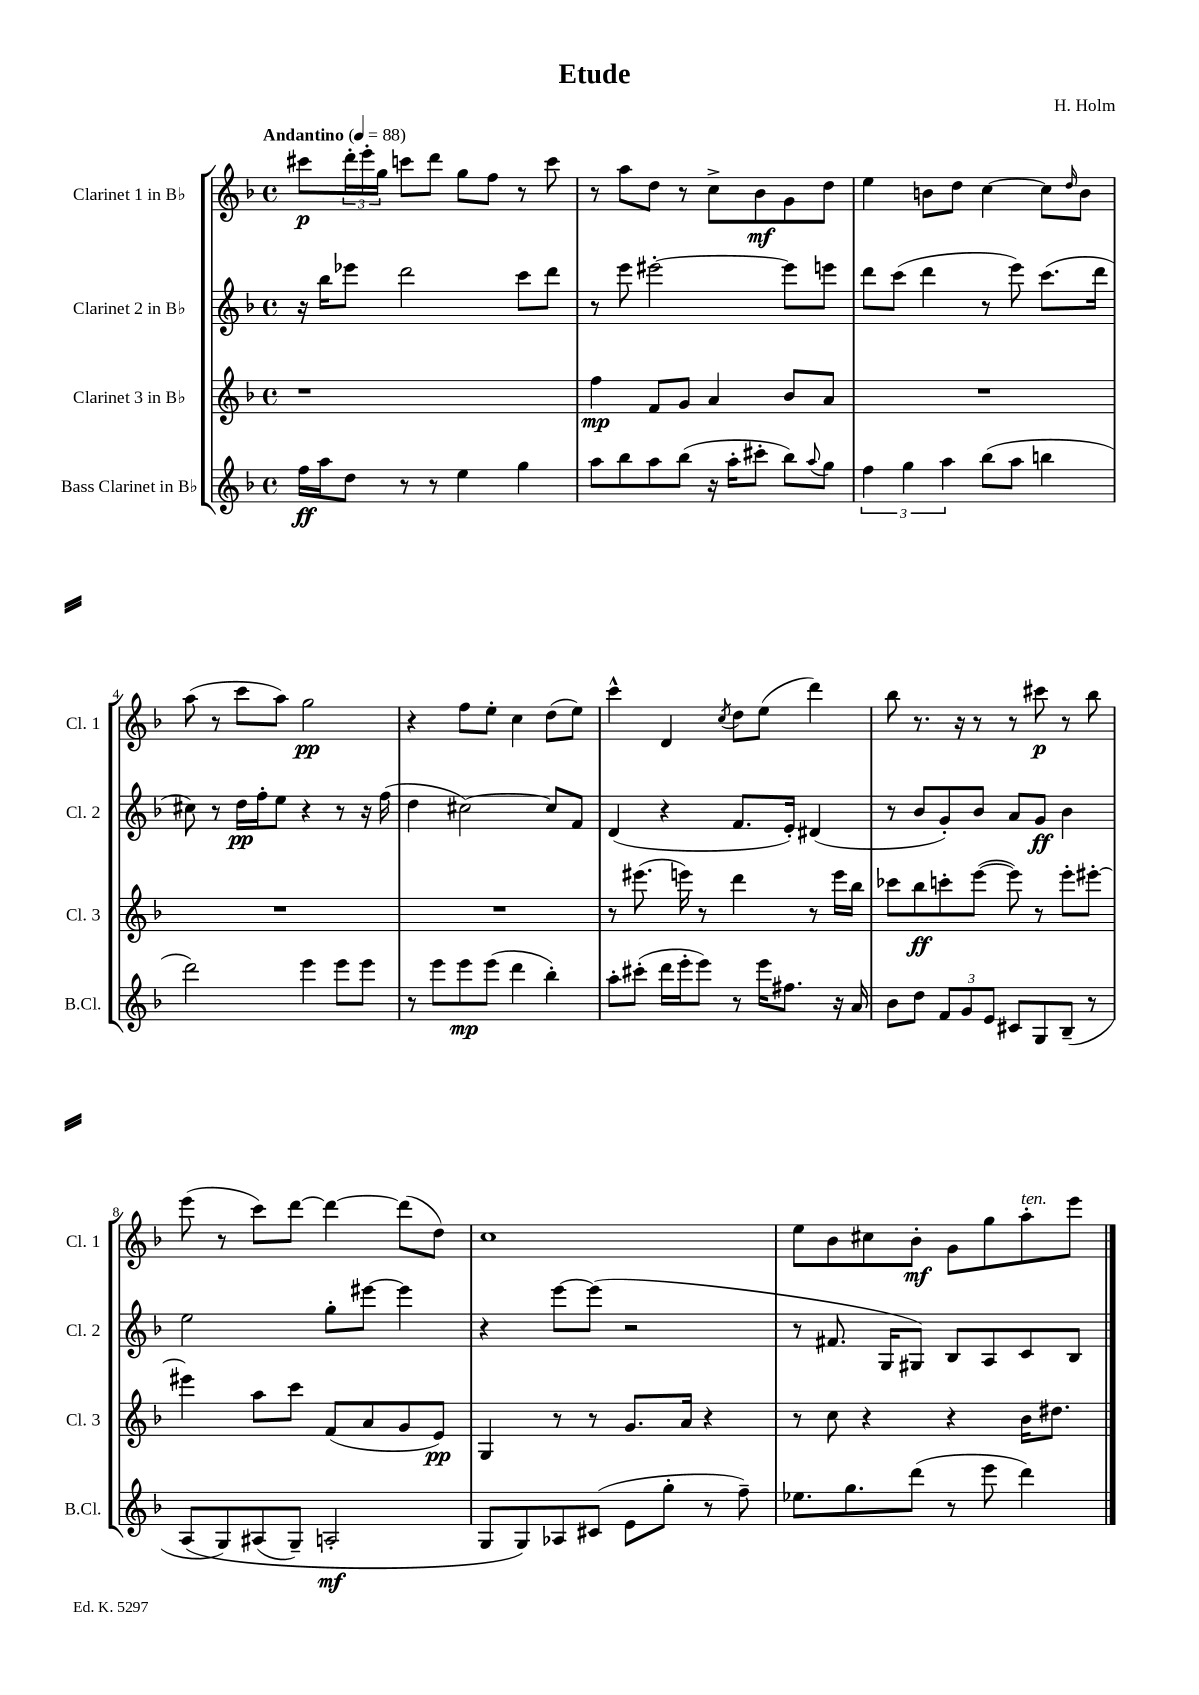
\header { title = "Etude" composer = "H. Holm" }
<<
\new StaffGroup <<
\new Staff = "s0" \with { instrumentName = "Clarinet 1 in Bb" shortInstrumentName = "Cl. 1" } {
    \clef treble \key f \major \defaultTimeSignature \time 4/4 \tempo "Andantino" 4 = 88
    cis'''8\p \tuplet 3/2 { d'''16-. e'''16-. g''16 } c'''8 d'''8 g''8 f''8 r8 c'''8 |
    r8 a''8 d''8 r8 c''8-> bes'8\mf g'8 d''8 |
    e''4 b'8 d''8 c''4~ c''8 \grace { d''16 } b'8 |
    a''8( r8 c'''8 a''8) g''2\pp |
    r4 f''8 e''8-. c''4 d''8( e''8) |
    c'''4-^ d'4 \acciaccatura { c''8 } d''8 e''8( d'''4) |
    bes''8 r8. r16 r8 r8 cis'''8\p r8 bes''8 |
    e'''8( r8 c'''8) d'''8~ d'''4~ d'''8( d''8) |
    c''1 |
    e''8 bes'8 cis''8 bes'8-.\mf g'8 g''8 a''8-.^\markup { \italic "ten." } e'''8 \bar "|." |
}
\new Staff = "s1" \with { instrumentName = "Clarinet 2 in Bb" shortInstrumentName = "Cl. 2" } {
    \clef treble \key f \major \defaultTimeSignature \time 4/4
    r16 bes''16 ees'''8 d'''2 c'''8 d'''8 |
    r8 e'''8 eis'''2~-. eis'''8 e'''8 |
    d'''8 c'''8( d'''4 r8 e'''8) c'''8.( d'''16 |
    cis''8) r8 d''16\pp f''16-. e''8 r4 r8 r16 f''16( |
    d''4 cis''2~) cis''8 f'8 |
    d'4( r4 f'8. e'16-.) dis'4( |
    r8 bes'8 g'8-.) bes'8 a'8 g'8\ff bes'4 |
    e''2 g''8-. eis'''8~ eis'''4 |
    r4 e'''8~ e'''8( r2 |
    r8 fis'8. g16 gis8) bes8 a8 c'8 bes8 \bar "|." |
}
\new Staff = "s2" \with { instrumentName = "Clarinet 3 in Bb" shortInstrumentName = "Cl. 3" } {
    \clef treble \key f \major \defaultTimeSignature \time 4/4
    r1 |
    f''4\mp f'8 g'8 a'4 bes'8 a'8 |
    R1 |
    R1 |
    R1 |
    r8 eis'''8.( e'''16) r8 d'''4 r8 e'''16 bes''16 |
    ces'''8 bes''8\ff c'''8-. e'''8~( e'''8) r8 e'''8-. eis'''8~-. |
    eis'''4 a''8 c'''8 f'8( a'8 g'8 e'8\pp) |
    g4 r8 r8 g'8. a'16 r4 |
    r8 c''8 r4 r4 bes'16 dis''8. \bar "|." |
}
\new Staff = "s3" \with { instrumentName = "Bass Clarinet in Bb" shortInstrumentName = "B.Cl." } {
    \clef treble \key f \major \defaultTimeSignature \time 4/4
    f''16\ff a''16 d''8 r8 r8 e''4 g''4 |
    a''8 bes''8 a''8 bes''8( r16 a''16-. cis'''8-. bes''8) \appoggiatura { a''8 } g''8 |
    \tuplet 3/2 { f''4 g''4 a''4 } bes''8( a''8 b''4 |
    d'''2) e'''4 e'''8 e'''8 |
    r8 e'''8 e'''8\mp e'''8( d'''4 bes''4-.) |
    a''8-. cis'''8-.( d'''16 e'''16-. e'''8) r8 e'''16 fis''8. r16 a'16 |
    bes'8 d''8 \tuplet 3/2 { f'8 g'8 e'8 } cis'8 g8 bes8--( r8 |
    a8\( g8) ais8( g8--) a2-.\mf |
    g8 g8\) aes8 cis'8( e'8 g''8-. r8 f''8--) |
    ees''8. g''8. d'''8( r8 e'''8 d'''4) \bar "|." |
}
>>
>>
